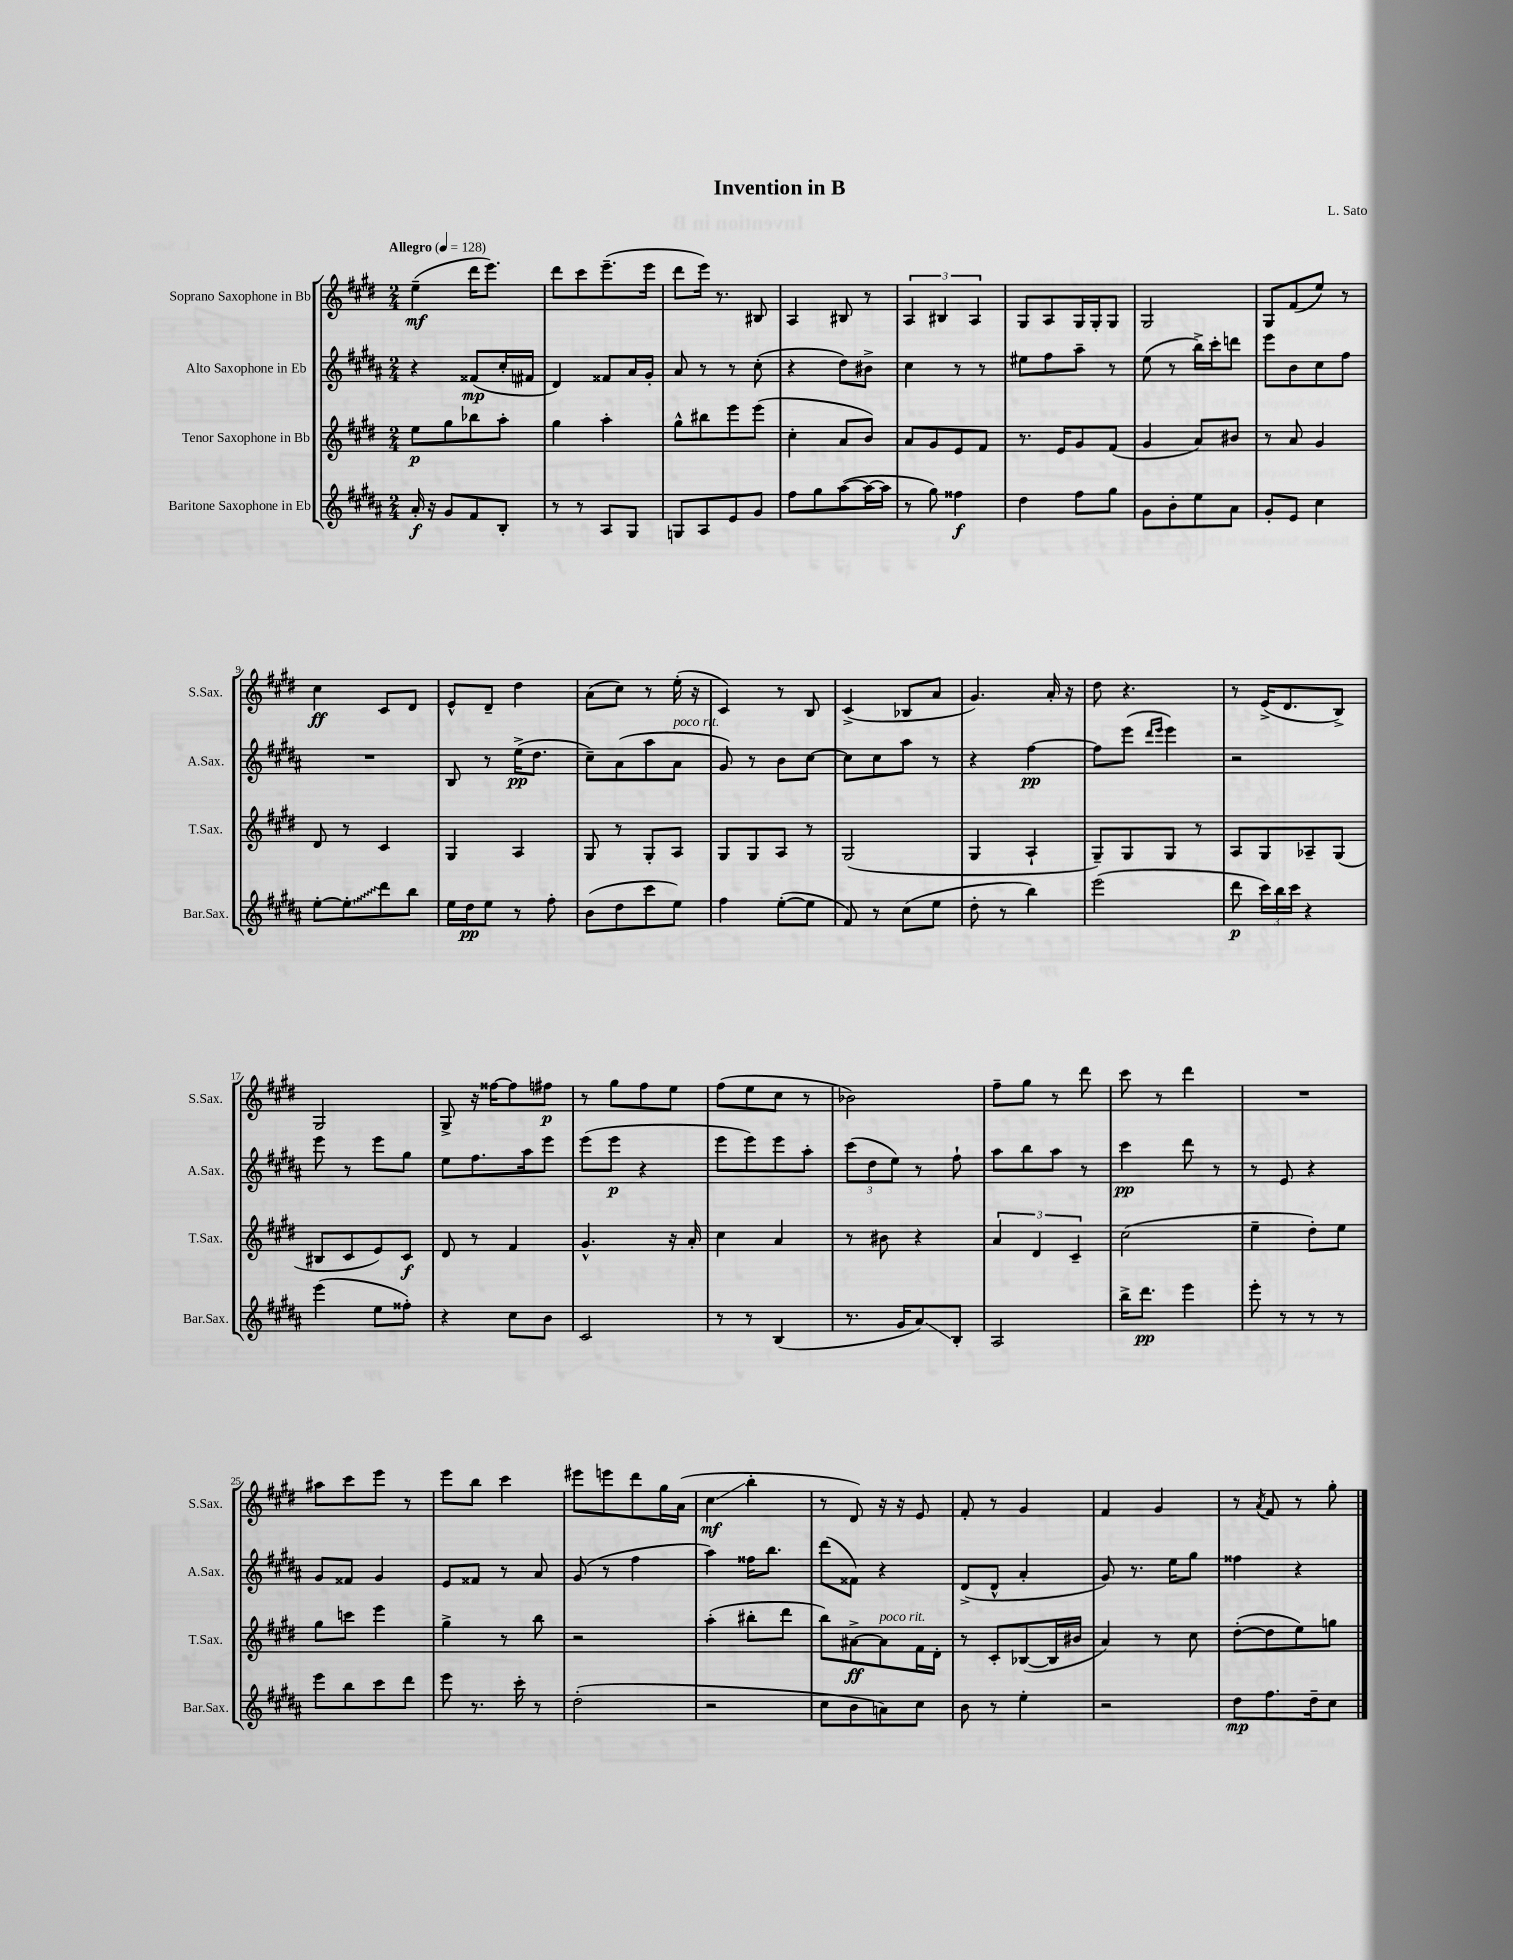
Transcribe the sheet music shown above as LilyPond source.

\header { title = "Invention in B" composer = "L. Sato" }
<<
\new StaffGroup <<
\new Staff = "s0" \with { instrumentName = "Soprano Saxophone in Bb" shortInstrumentName = "S.Sax." } {
    \clef treble \key e \major \numericTimeSignature \time 2/4 \tempo "Allegro" 4 = 128
    \autoBeamOff e''4--\mf( dis'''16[ e'''8.]) |
    dis'''8[ cis'''8 e'''8.--( e'''16] |
    dis'''8[ e'''16]) r8. bis8 |
    a4 bis8 r8 |
    \tuplet 3/2 { a4 bis4 a4 } |
    gis8[ a8 gis16 gis16-. gis8] |
    gis2 |
    gis8[ fis'8( e''8]) r8 |
    cis''4\ff cis'8[ dis'8] |
    e'8[-^ dis'8]-- dis''4 |
    a'8[( cis''8]) r8 e''16-.( r16 |
    cis'4) r8 b8 |
    cis'4->( bes8[ a'8] |
    gis'4.) a'16-. r16 |
    dis''8 r4. |
    r8 e'16[->( dis'8. b8]->) |
    gis2 |
    gis8-> r16 fisis''16[~ fisis''8 fis''8]\p |
    r8 gis''8[ fis''8 e''8] |
    fis''8[( e''8 cis''8] r8 |
    bes'2) |
    fis''8[-- gis''8] r8 dis'''8 |
    cis'''8 r8 dis'''4 |
    R2 |
    ais''8[ cis'''8 e'''8] r8 |
    e'''8[ b''8] cis'''4 |
    eis'''8[ e'''8 dis'''8 gis''16 a'16]( |
    cis''4\glissando\mf b''4-. |
    r8 dis'8) r16 r16 e'8 |
    fis'8-. r8 gis'4 |
    fis'4 gis'4 |
    r8 \acciaccatura { a'8 } fis'8 r8 gis''8-. \bar "|." |
}
\new Staff = "s1" \with { instrumentName = "Alto Saxophone in Eb" shortInstrumentName = "A.Sax." } {
    \clef treble \key b \major \numericTimeSignature \time 2/4
    \autoBeamOff r4 fisis'8[\mp( cis''16-. fis'16] |
    dis'4) fisis'8[ ais'16 gis'16]-. |
    ais'8 r8 r8 cis''8-.( |
    r4 dis''8[) bis'8]-> |
    cis''4 r8 r8 |
    eis''8[ fis''8 ais''8]-- r8 |
    e''8( r8 b''16[->) cis'''16-. d'''8] |
    e'''8[ b'8 cis''8 fis''8] |
    R2 |
    b8 r8 e''16[->\pp( dis''8.] |
    cis''8[--) ais'8( ais''8 ais'8]^\markup { \italic "poco rit." } |
    gis'8) r8 b'8[ cis''8]~ |
    cis''8[ cis''8 ais''8] r8 |
    r4 fis''4~\pp |
    fis''8[ e'''8]( \grace { dis'''16[ e'''16] } e'''4) |
    r2 |
    e'''8 r8 e'''8[ gis''8] |
    e''8[ fis''8. ais''16 e'''8] |
    e'''8[( e'''8]\p r4 |
    e'''8[ e'''8) e'''8 ais''8]-. |
    \tuplet 3/2 { cis'''8[( dis''8 e''8]) } r8 fis''8-! |
    ais''8[ b''8 ais''8] r8 |
    cis'''4\pp dis'''8 r8 |
    r8 e'8 r4 |
    gis'8[ fisis'8] gis'4 |
    e'8[ fisis'8] r8 ais'8 |
    gis'8( r8 fis''4 |
    ais''4) fisis''16[ b''8.] |
    dis'''8[( fisis'8]) r4 |
    dis'8[->( dis'8]-^ ais'4-. |
    gis'8) r8. e''16[ gis''8] |
    fisis''4 r4 \bar "|." |
}
\new Staff = "s2" \with { instrumentName = "Tenor Saxophone in Bb" shortInstrumentName = "T.Sax." } {
    \clef treble \key e \major \numericTimeSignature \time 2/4
    \autoBeamOff e''8[\p gis''8 bes''8 a''8]-. |
    gis''4 a''4-. |
    gis''8[-^ bis''8 e'''8 e'''8]( |
    cis''4-. a'8[ b'8]) |
    a'8[ gis'8 e'8 fis'8] |
    r8. e'16[ gis'8 fis'8]( |
    gis'4 a'8[) bis'8] |
    r8 a'8 gis'4 |
    dis'8 r8 cis'4 |
    gis4 a4 |
    gis8 r8 gis8[-. a8] |
    gis8[ gis8 a8] r8 |
    gis2( |
    gis4 a4-! |
    gis8[--) gis8 gis8] r8 |
    a8[ gis8 aes8-- gis8]( |
    bis8[ cis'8 e'8) cis'8]\f |
    dis'8 r8 fis'4 |
    gis'4.-^ r16 a'16-. |
    cis''4 a'4 |
    r8 bis'8 r4 |
    \tuplet 3/2 { a'4 dis'4 cis'4-- } |
    cis''2( |
    e''4-- dis''8[-.) e''8] |
    gis''8[ c'''8] e'''4 |
    gis''4-> r8 b''8 |
    r2 |
    a''4-.( bis''8[-. dis'''8] |
    b''8[) ais'8~->\ff ais'8^\markup { \italic "poco rit." } fis'16 dis'16]-. |
    r8 cis'8[-. bes8~( bes16 bis'16] |
    a'4) r8 cis''8 |
    dis''8[~-.( dis''8 e''8) g''8] \bar "|." |
}
\new Staff = "s3" \with { instrumentName = "Baritone Saxophone in Eb" shortInstrumentName = "Bar.Sax." } {
    \clef treble \key b \major \numericTimeSignature \time 2/4
    \autoBeamOff ais'16-.\f r16 gis'8[ fis'8 b8]-. |
    r8 r8 ais8[ gis8] |
    g8[ ais8 e'8 gis'8] |
    fis''8[ gis''8 ais''8~( ais''16~ ais''16] |
    r8 gis''8) fisis''4\f |
    dis''4 fis''8[ gis''8] |
    gis'8[ b'8-. e''8 ais'8] |
    gis'8[-. e'8] cis''4 |
    e''8[~-. \once \override Glissando.style = #'zigzag e''8-.\glissando dis'''8 b''8] |
    e''16[ dis''16\pp e''8] r8 fis''8-. |
    b'8[( dis''8 cis'''8 e''8]) |
    fis''4 e''8[~-.( e''8] |
    fis'8) r8 cis''8[( e''8] |
    dis''8-. r8 b''4) |
    e'''2( |
    dis'''8\p \tuplet 3/2 { cis'''16[) b''16 cis'''16] } r4 |
    e'''4( e''8[ fisis''8]-.) |
    r4 cis''8[ b'8] |
    cis'2 |
    r8 r8 b4( |
    r8. gis'16[ ais'8\glissando) b8]-. |
    ais2 |
    b''16[-> dis'''8.]\pp e'''4 |
    e'''8-. r8 r8 r8 |
    e'''8[ b''8 cis'''8 dis'''8] |
    e'''8 r8. cis'''16-. r8 |
    dis''2-.( |
    r2 |
    cis''8[ b'8 a'8) cis''8] |
    b'8 r8 e''4-. |
    r2 |
    dis''8[\mp fis''8. dis''16-- cis''8] \bar "|." |
}
>>
>>
